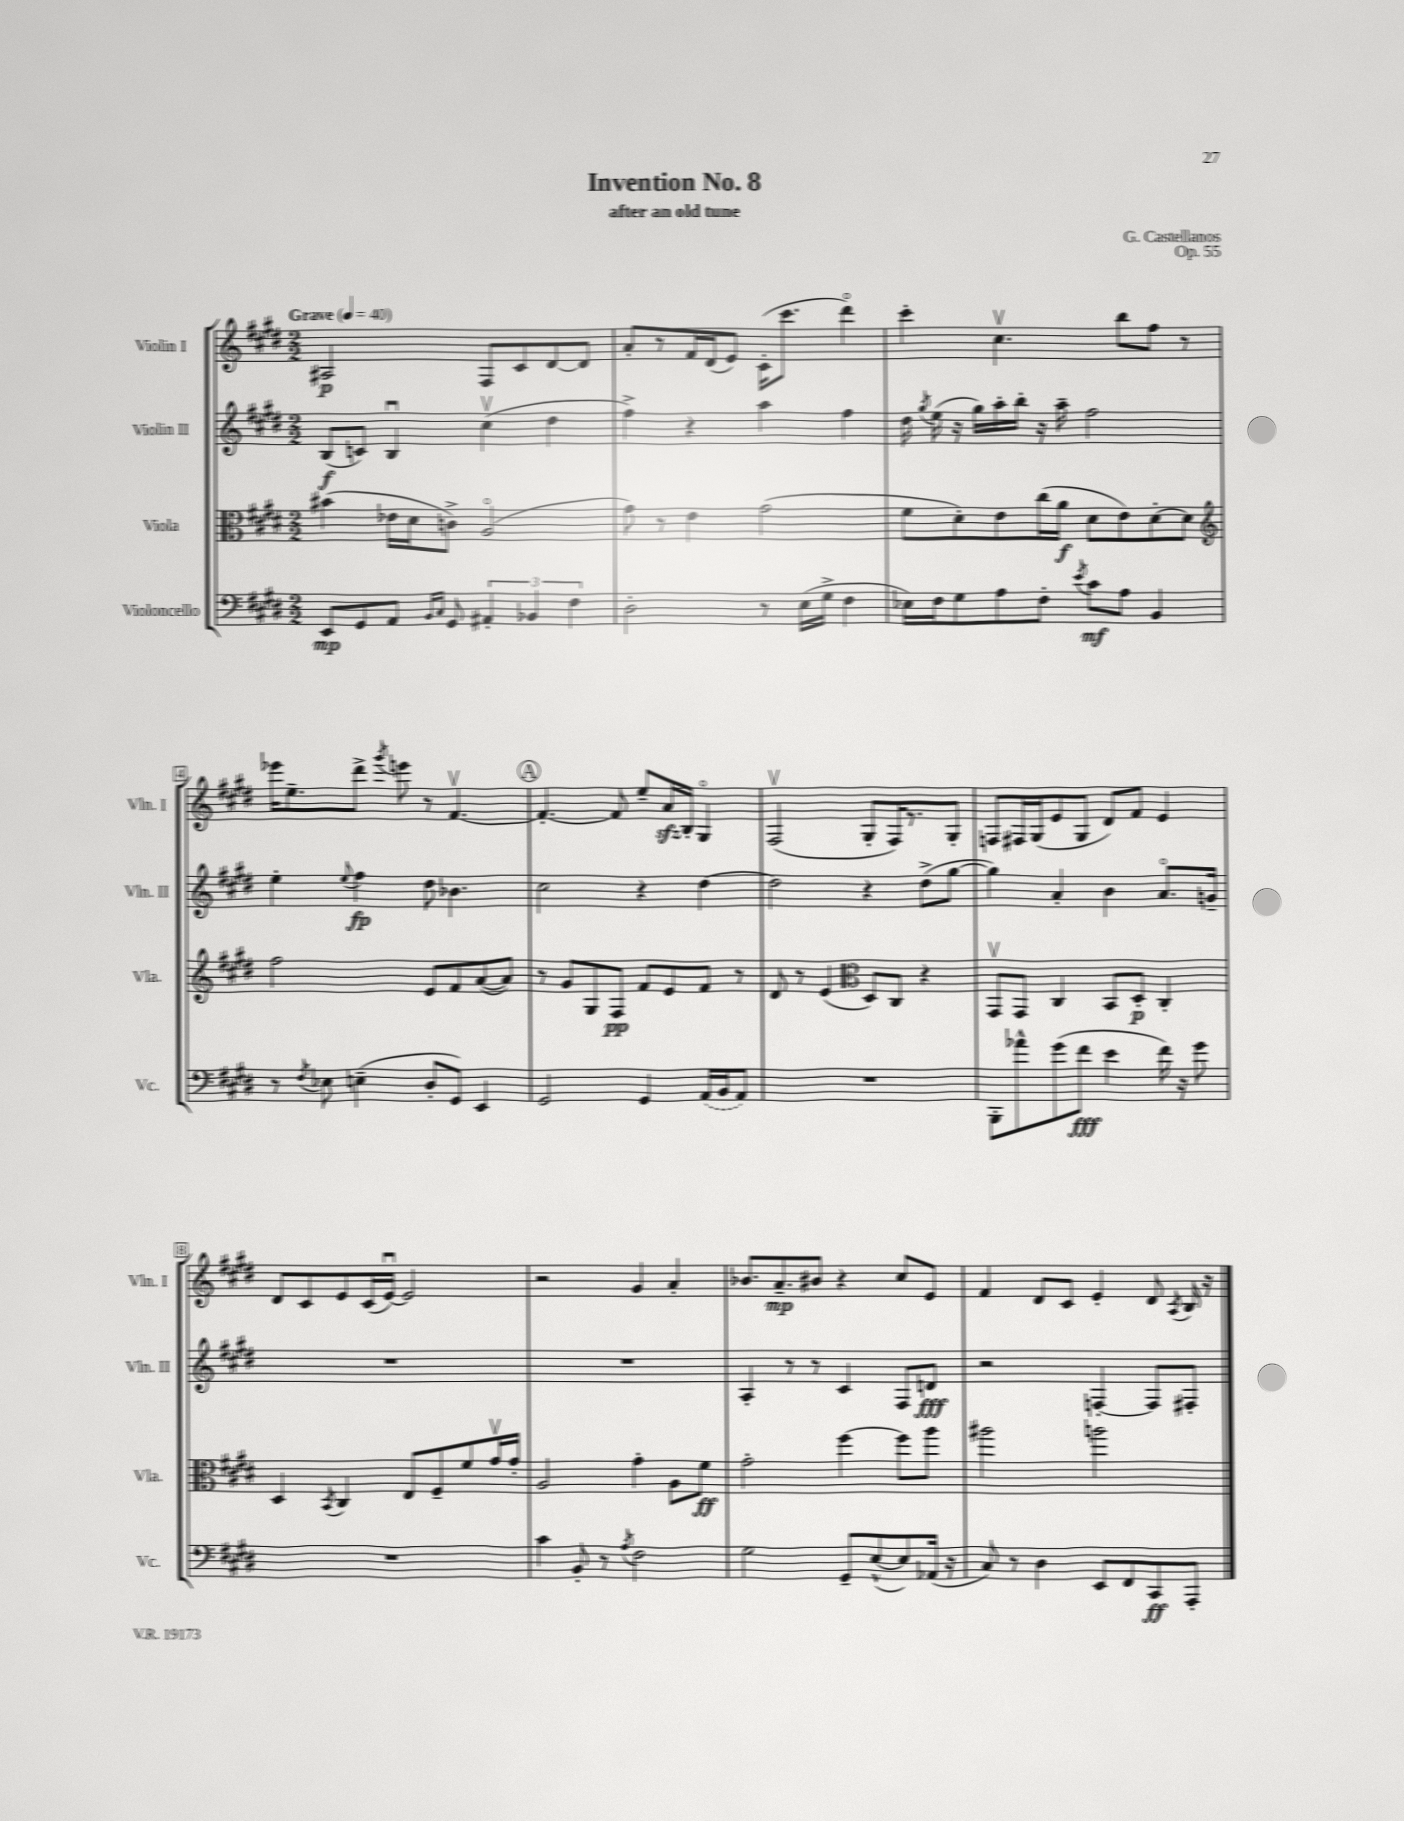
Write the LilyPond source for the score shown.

\header { title = "Invention No. 8" composer = "G. Castellanos" subtitle = "after an old tune" opus = "Op. 55" }
<<
\new StaffGroup <<
\new Staff = "s0" \with { instrumentName = "Violin I" shortInstrumentName = "Vln. I" } {
    \clef treble \key e \major \numericTimeSignature \time 2/2 \tempo "Grave" 4 = 40
    \autoBeamOff ais2\p fis8[ cis'8 dis'8~ dis'8] |
    a'8[-. r8 fis'16 dis'16( e'8]) cis'16[-.( cis'''8.] dis'''4\flageolet) |
    cis'''4-. cis''4.\upbow b''8[ fis''8] r8 |
    ees'''16[ e''8.-- dis'''8]-> \acciaccatura { gis'''8 } e'''8 r8 fis'4.~\upbow |
    \mark \markup { \circle "A" } fis'4.~-. fis'8 e''8[-- a'16\sfz b16]-. gis4\flageolet |
    fis2\upbow( gis8[-. fis16) r8. gis8]-. |
    f8[ fis16 gis16( e'8 gis8] dis'8[) fis'8] e'4 |
    dis'8[ cis'8 e'8 cis'16( e'16]~\downbow) e'2 |
    r2 gis'4 a'4-. |
    bes'8.[ a'8.--\mp bis'8] r4 cis''8[ e'8] |
    fis'4 dis'8[ cis'8] e'4-. dis'8 \acciaccatura { a8 } b16 r16 \bar "|." |
}
\new Staff = "s1" \with { instrumentName = "Violin II" shortInstrumentName = "Vln. II" } {
    \clef treble \key e \major \numericTimeSignature \time 2/2
    \autoBeamOff b8[\f( c'8]) b4\downbow cis''4\upbow( dis''4 |
    fis''4->) r4 a''4 fis''4 |
    dis''16 \acciaccatura { gis''8 } e''16( r16 gis''16[) a''16-. b''16]-. r16 a''16-- fis''2 |
    e''4-. \appoggiatura { e''8 } fis''4\fp dis''8 bes'4. |
    \mark \markup { \circle "A" } cis''2 r4 dis''4~ |
    dis''2 r4 dis''8[->( gis''8]~ |
    gis''4) a'4-. b'4 a'8.[\flageolet g'16]-- |
    R1 |
    R1 |
    a4-. r8 r8 cis'4 fis8[ d'8]\fff |
    r2 f4~-. f8[ fis8]-. \bar "|." |
}
\new Staff = "s2" \with { instrumentName = "Viola" shortInstrumentName = "Vla." } {
    \clef alto \key e \major \numericTimeSignature \time 2/2
    \autoBeamOff bis'4( ees'16[ dis'16 c'8]->) a2\flageolet( |
    gis'8) r8 e'4 gis'2( |
    fis'8[ dis'8-.) e'8 cis''16( a'16]\f dis'8[ e'8) dis'8~-. dis'8] |
    \clef treble fis''2 e'8[ fis'8 a'8~( a'8]) |
    \mark \markup { \circle "A" } r8 gis'8[ gis8 fis8]\pp fis'8[ e'8 fis'8] r8 |
    dis'8 r8 e'4( \clef alto dis8[) cis8] r4 |
    gis,8[\upbow gis,8] cis4 b,8[ dis8]-.\p cis4-. |
    dis4 \acciaccatura { b,8 } cis4 e8[ fis8-- fis'8 gis'16\upbow gis'16]-. |
    a2 gis'4-. a8[ fis'8]\ff |
    gis'2-. fis''4~ fis''8[ a''8] |
    ais''2 a''2 \bar "|." |
}
\new Staff = "s3" \with { instrumentName = "Violoncello" shortInstrumentName = "Vc." } {
    \clef bass \key e \major \numericTimeSignature \time 2/2
    \autoBeamOff e,8[\mp gis,8 a,8] \grace { b,16[ cis16] } gis,8 \tuplet 3/2 { ais,4-. bes,4 fis4 } |
    dis2-. r8 e16[( gis16]-> fis4 |
    ees16[) fis16 gis8 a8 fis8]-. \acciaccatura { e'8 } cis'8[\mf a8] b,4 |
    r8 \acciaccatura { fis8 } ees8 e4--( dis8[-. gis,8]) e,4 |
    \mark \markup { \circle "A" } gis,2 gis,4 \once \slurDashed a,16[( b,16 a,8]) |
    R1 |
    b,,8[-. aes'8-^ gis'8( fis'8]\fff e'4 fis'16) r16 gis'8 |
    R1 |
    cis'4 b,8-. r8 \acciaccatura { a8 } fis2 |
    gis2 gis,8[-- e8~-^( e8) aes,16]( r16 |
    cis8) r8 dis4 e,8[ fis,8 cis,8\ff a,,8]-. \bar "|." |
}
>>
>>
\layout { \context { \Score \override BarNumber.stencil = #(make-stencil-boxer 0.1 0.3 ly:text-interface::print) } }
